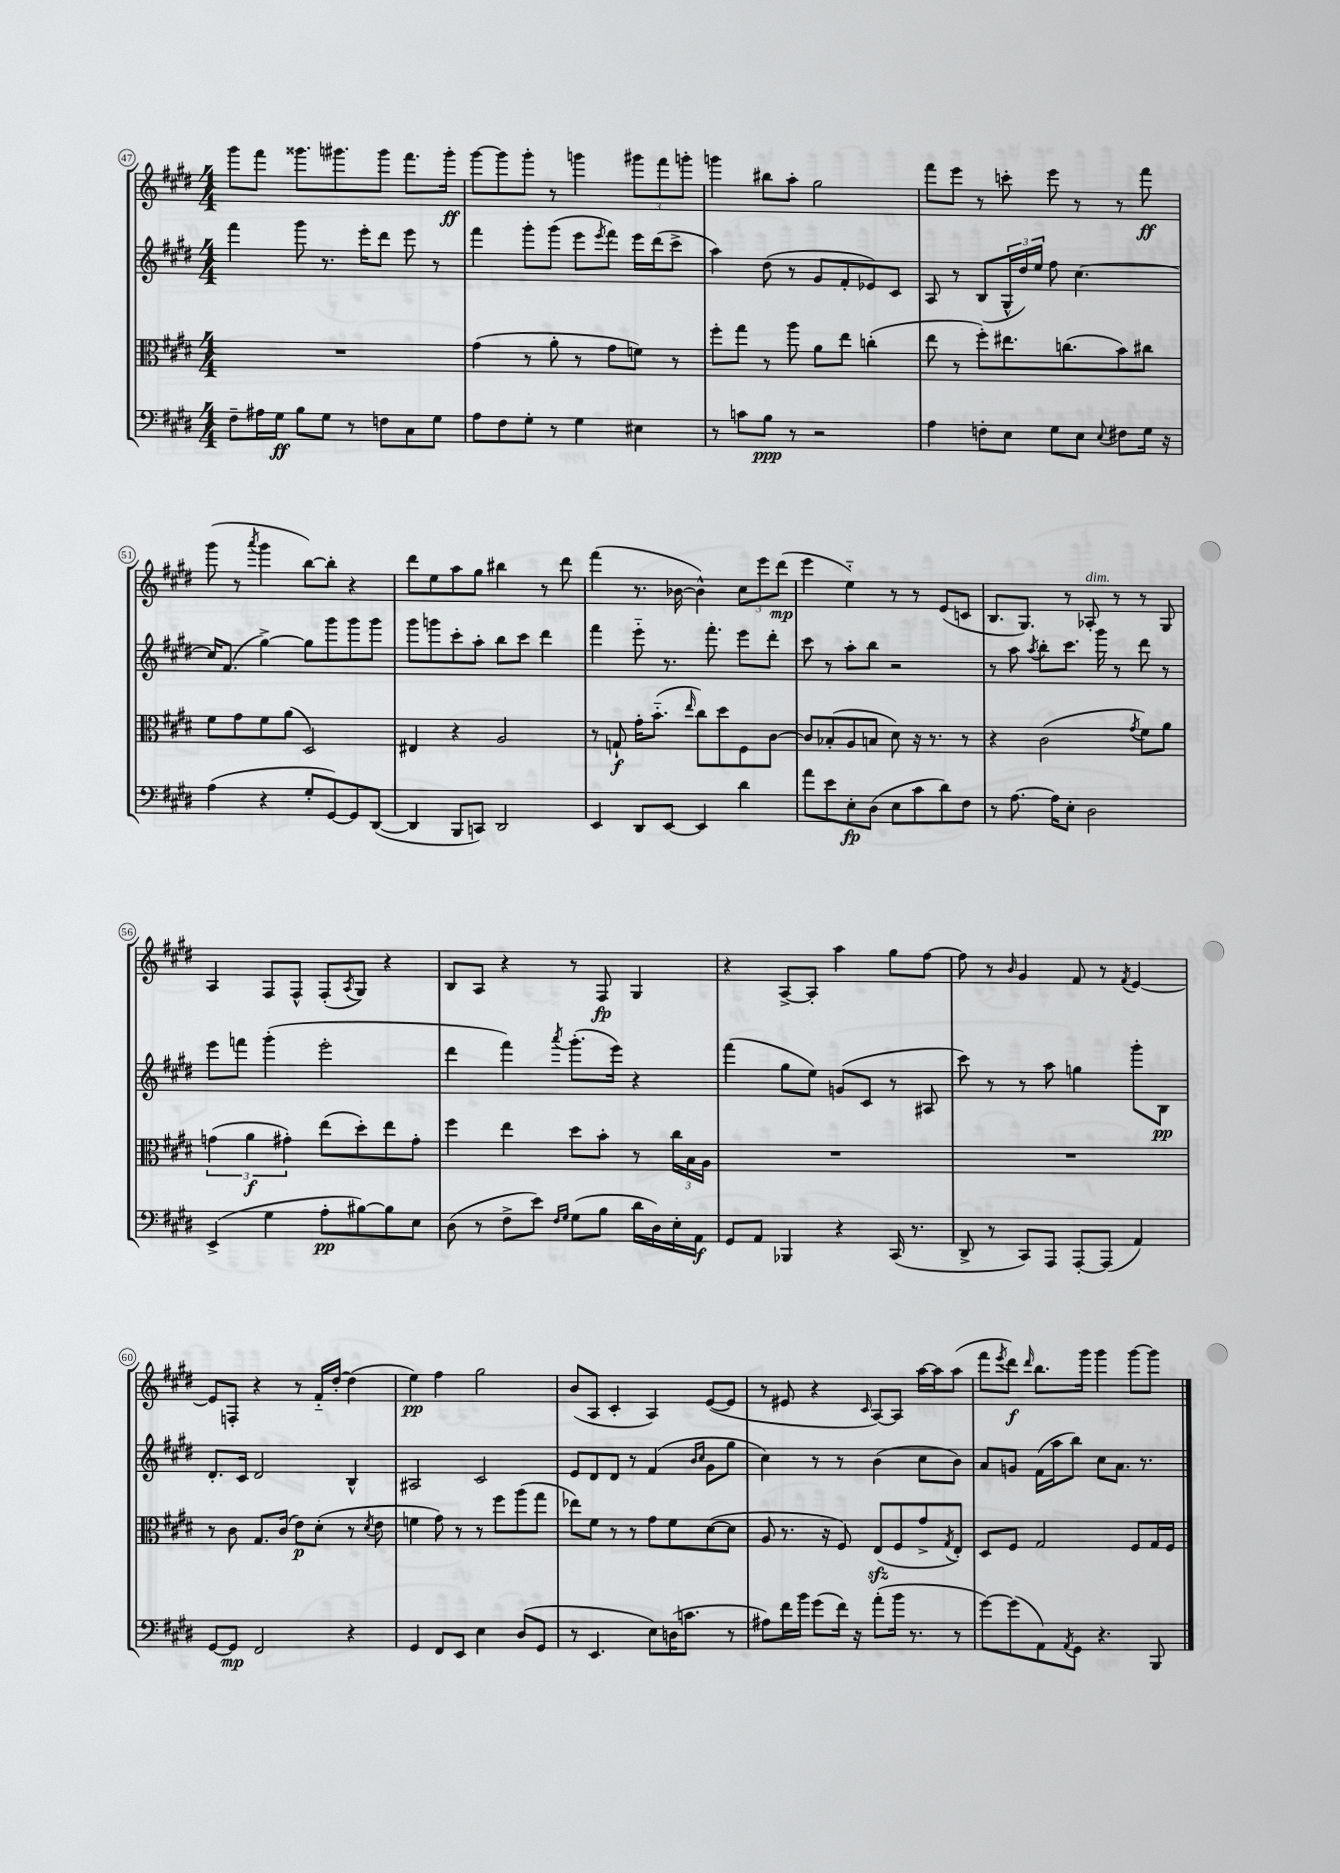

**kern	**dynam	**kern	**dynam	**kern	**dynam	**kern	**dynam
*part4	*part4	*part3	*part3	*part2	*part2	*part1	*part1
*staff4	*staff4	*staff3	*staff3	*staff2	*staff2	*staff1	*staff1
*clefF4	*	*clefC3	*	*clefG2	*	*clefG2	*
*k[f#c#g#d#]	*	*k[f#c#g#d#]	*	*k[f#c#g#d#]	*	*k[f#c#g#d#]	*
*M4/4	*	*M4/4	*	*M4/4	*	*M4/4	*
=47	=47	=47	=47	=47	=47	=47	=47
8F#~\L	.	1r	.	4fff#\	.	8ggg#\L	.
16A#X\L	.	.	.	.	.	8fff#\J	.
16G#\JJ	ff	.	.	.	.	.	.
8B\L	.	.	.	8ggg#\	.	8.ggg##X\L	.
8G#\J	.	.	.	8.r	.	.	.
.	.	.	.	.	.	8.ggg#X\	.
8r	.	.	.	.	.	.	.
.	.	.	.	16eee'\KL	.	.	.
8Fn\L	.	.	.	8ddd#\J	.	8ggg#\J	.
8C#\	.	.	.	8eee\	.	8.fff#\L	.
8G#\J	.	.	.	8r	.	.	.
.	.	.	.	.	.	16ggg#'\Jk	ff
=48	=48	=48	=48	=48	=48	=48	=48
8A\L	.	(4g#\	.	4fff#\	.	[8ggg#\L	.
8F#\	.	.	.	.	.	8ggg#\]	.
8G#'\J	.	8r	.	8ggg#'\L	.	8ggg#'\J	.
8r	.	8a'\	.	(8ggg#\J	.	8r	.
4G#\	.	8r	.	8eee\L	.	4gggn\	.
.	.	.	.	8qeee/	.	.	.
.	.	8g#\L	.	8fff#\J)	.	.	.
4E#X\	.	8fn\J)	.	16eee\LL	.	12ggg#X\L	.
.	.	.	.	(16ddd#\J	.	.	.
.	.	.	.	.	.	12fff#\	.
.	.	8r	.	8ccc#^\J	.	.	.
.	.	.	.	.	.	12gggn'\J	.
=49	=49	=49	=49	=49	=49	=49	=49
8r	.	8ff#'\L	.	4aa\)	.	4gggn\	.
8cn\L	.	8gg#\J	.	.	.	.	.
8B\J	ppp	8r	.	(8dd#\	.	8bb#X\L	.
8r	.	8aa\	.	8r	.	8aa'\J	.
2r	.	8a\L	.	8g#/L	.	2gg#\	.
.	.	8ee\J	.	8f#'/	.	.	.
.	.	(4ccn'\	.	8e-X/)	.	.	.
.	.	.	.	8c#/J	.	.	.
=50	=50	=50	=50	=50	=50	=50	=50
4A\	.	8ee\	.	8A/	.	8fff#\L	.
.	.	8r	.	8r	.	8eee\J	.
8Fn'\L	.	8ff#'\L)	.	(8B/L	.	8r	.
8E\J	.	8.ee#X\	.	24G#^^/L	.	8cccn'\	.
.	.	.	.	24dd#/)	.	.	.
.	.	.	.	24ee/JJ	.	.	.
8G#\L	.	.	.	8ff#\	.	8eee\	.
.	.	(8.ccn\	.	.	.	.	.
8E\J	.	.	.	[4.cc#\	.	8r	.
8qqE/	.	.	.	.	.	.	.
8F#X\L	.	8b\)	.	.	.	8r	.
16G#\Jk	.	8cc#X\J	.	.	.	8fff#\	ff
16r	.	.	.	.	.	.	.
!!LO:LB:g=z
=51	=51	=51	=51	=51	=51	=51	=51
(4A\	.	8f#\L	.	16cc#/KL]	.	(8ggg#\	.
.	.	.	.	(8.f#/J	.	.	.
.	.	8g#\	.	.	.	8r	.
.	.	.	.	.	.	8qaaa/	.
4r	.	8f#\	.	[4gg#^\)	.	4ggg#\	.
.	.	(8a\J	.	.	.	.	.
8G#'/L	.	2D#/)	.	8gg#\L]	.	[8bb\L)	.
[8GG#/)	.	.	.	8ggg#\	.	8bb'\J]	.
8GG#/]	.	.	.	8ggg#\	.	4r	.
([8DD#/J	.	.	.	8ggg#\J	.	.	.
=52	=52	=52	=52	=52	=52	=52	=52
4DD#/]	.	4E#X/	.	8ggg#\L	.	8ddd#\L	.
.	.	.	.	8gggn\	.	8ee\	.
8BBB/L	.	4r	.	8ccc#'\	.	8aa\	.
8CCn/J)	.	.	.	8aa'\J	.	8gg#\J	.
2DD#/	.	2A/	.	8bb\L	.	4bb#X\	.
.	.	.	.	8ccc#\J	.	.	.
.	.	.	.	4ddd#\	.	8r	.
.	.	.	.	.	.	8ddd#\	.
=53	=53	=53	=53	=53	=53	=53	=53
4EE/	.	8r	.	4fff#\	.	(4fff#\	.
.	.	8Gn`/	f	.	.	.	.
8DD#/L	.	16g#'\KL	.	8eee\	.	8.r	.
.	.	(8.b\J	.	.	.	.	.
[8EE/J	.	.	.	8.r	.	.	.
.	.	.	.	.	.	[16b-X\	.
.	.	16qqee/	.	.	.	.	.
4EE/]	.	8cc#\L)	.	.	.	4b-^^\])	.
.	.	.	.	8.fff#'\	.	.	.
.	.	8dd#\	.	.	.	.	.
4d#\	.	8F#\	.	8eee\L	.	12cc#\L	.
.	.	.	.	.	.	12eee\	.
.	.	[8c#\J	.	8ddd#'\J	.	.	.
.	.	.	.	.	.	(12ddd#\J	mp
=54	=54	=54	=54	=54	=54	=54	=54
8a\L	.	8c#/L]	.	8ccc#\	.	4eee\	.
8e\	.	(8B-X'/	.	8r	.	.	.
8E'\	fp	8A/	.	8aa'\L	.	4ee\)	.
(8D#\J	.	8Bn/J	.	8bb\J	.	.	.
8E\L	.	8d#\)	.	2r	.	8r	.
8c#\	.	16r	.	.	.	8r	.
.	.	8.r	.	.	.	.	.
8d#\)	.	.	.	.	.	(8e/L	.
8F#\J	.	8r	.	.	.	8cn/J	.
=55	=55	=55	=55	=55	=55	=55	=55
8r	.	4r	.	8r	.	8.B/L	.
[8.A\	.	.	.	8aa\	.	.	.
.	.	.	.	.	.	8.G#/J)	.
.	.	.	.	8qaa/	.	.	.
.	.	(2c#\	.	8bb'\L	.	.	.
16A\KL]	.	.	.	.	.	.	.
8E'\J	.	.	.	8.ccc#\J	.	8r	.
!	!	!	!	!	!	!LO:TX:a:i:t=dim.	!
2D#\	.	.	.	.	.	8A-X'/	.
.	.	.	.	16ggg#\	.	.	.
.	.	.	.	8r	.	8r	.
.	.	8qg#/	.	.	.	.	.
.	.	8f#\L)	.	8ddd#\	.	8r	.
.	.	8a\J	.	8r	.	8G#/	.
!!LO:LB:g=z
=56	=56	=56	=56	=56	=56	=56	=56
(4EE^/	.	(6gn\	.	8eee\L	.	4A/	.
.	.	.	.	8fffn\J	.	.	.
.	.	6a\	f	.	.	.	.
4G#\	.	.	.	(4ggg#'\	.	8F#/L	.
.	.	6g#X'\)	.	.	.	.	.
.	.	.	.	.	.	8F#^^/J	.
8A'\L	pp	(8ee\L	.	2eee'\	.	(8F#'/L	.
.	.	.	.	.	.	8qA/	.
[8B#X\)	.	8dd#'\)	.	.	.	8G#/J)	.
8B#\]	.	8ee\	.	.	.	4r	.
8E\J	.	8g#'\J	.	.	.	.	.
=57	=57	=57	=57	=57	=57	=57	=57
(8D#\	.	4ff#\	.	4ddd#\	.	8B/L	.
8r	.	.	.	.	.	8A/J	.
8F#^\L	.	4ee\	.	4fff#\)	.	4r	.
8e\J)	.	.	.	.	.	.	.
16qqF#/LL	.	.	.	.	.	.	.
16qqG#/JJ	.	.	.	8qaaa/	.	.	.
(8G#\L	.	8dd#\L	.	(8.ggg#'\L	.	8r	.
8B\J	.	8b'\J	.	.	.	8F#/	fp
.	.	.	.	16eee\Jk)	.	.	.
16d#\LL	.	8r	.	4r	.	4G#/	.
16D#\)	.	.	.	.	.	.	.
16E'\	.	24cc#\LL	.	.	.	.	.
.	.	24B\	.	.	.	.	.
16AA\JJ	f	.	.	.	.	.	.
.	.	24A\JJ	.	.	.	.	.
=58	=58	=58	=58	=58	=58	=58	=58
8GG#/L	.	1r	.	(4fff#\	.	4r	.
8AA/J	.	.	.	.	.	.	.
4BBB-X/	.	.	.	8gg#\L	.	[8A^/L	.
.	.	.	.	8ee\J)	.	8A'/J]	.
4r	.	.	.	(8gn/L	.	4aa\	.
.	.	.	.	8c#/J	.	.	.
(16CC#/	.	.	.	8r	.	8gg#\L	.
8.r	.	.	.	.	.	.	.
.	.	.	.	8A#X/	.	[8ff#\J	.
=59	=59	=59	=59	=59	=59	=59	=59
8DD#^/	.	1r	.	8ccc#\)	.	8ff#\]	.
8r	.	.	.	8r	.	8r	.
.	.	.	.	.	.	16qqb/	.
8CC#/L)	.	.	.	8r	.	4g#/	.
8AAA/J	.	.	.	8aa\	.	.	.
[8AAA'/L	.	.	.	4ggn\	.	8f#/	.
(8AAA/J]	.	.	.	.	.	8r	.
.	.	.	.	.	.	8qf#/	.
4AA/)	.	.	.	8ggg#'\L	.	[4e/	.
.	.	.	.	8B\J	pp	.	.
!!LO:LB:g=z
=60	=60	=60	=60	=60	=60	=60	=60
[8GG#/L	.	8r	.	8.d#'/L	.	8e/L]	.
8GG#/J]	mp	8c#\	.	.	.	8Fn'/J	.
.	.	.	.	16c#/Jk	.	.	.
2FF#/	.	8.G#/L	.	2d#/	.	4r	.
.	.	(16c#/Jk	.	.	.	.	.
.	.	8e\L)	p	.	.	8r	.
.	.	(8d#'\J	.	.	.	16f#/LL	.
.	.	.	.	.	.	[16dd#'/JJ	.
4r	.	8r	.	4B^^/	.	(4dd#\]	.
.	.	8qd#/	.	.	.	.	.
.	.	8e\	.	.	.	.	.
=61	=61	=61	=61	=61	=61	=61	=61
4GG#/	.	4fn\	.	2A#X/	.	4ee\)	pp
8FF#/L	.	8g#\)	.	.	.	4ff#\	.
8EE/J	.	8r	.	.	.	.	.
4E\	.	8r	.	2c#/	.	2gg#\	.
.	.	8ff#\L	.	.	.	.	.
(8D#/L	.	(8aa\	.	.	.	.	.
8GG#/J	.	8gg#\J	.	.	.	.	.
=62	=62	=62	=62	=62	=62	=62	=62
8r	.	8ee-X\L)	.	8e/L	.	(8b/L	.
4.EE/	.	8f#\J	.	8d#/	.	8A/J	.
.	.	8r	.	8d#/J	.	4c#'/	.
.	.	8r	.	8r	.	.	.
8E\L)	.	8g#\L	.	(4f#/	.	4A/)	.
(16Dn\K	.	8f#\	.	.	.	.	.
8.cn\J	.	.	.	.	.	.	.
.	.	.	.	16qqb/LL	.	.	.
.	.	.	.	16qqcc#/JJ	.	.	.
.	.	([8d#\	.	8g#\L	.	([8e/L	.
8r	.	8d#\J]	.	8gg#\J	.	8e/J]	.
=63	=63	=63	=63	=63	=63	=63	=63
8A#X\L)	.	8A/	.	4cc#\)	.	8r	.
16f#\L	.	8.r	.	.	.	8e#X/	.
16b\JJ	.	.	.	.	.	.	.
(8g#\L	.	.	.	8r	.	4r	.
.	.	16r	.	.	.	.	.
16f#\Jk)	.	8F#/)	.	8r	.	.	.
16r	.	.	.	.	.	.	.
.	.	.	.	.	.	16qqc#/	.
(8a'\L	.	(8Ezz/L	.	(4b\	.	[8A/L)	.
16b\Jk	.	8F#/	.	.	.	8A/J]	.
8.r	.	.	.	.	.	.	.
.	.	8g#^/	.	8cc#\L	.	[16aa\LL	.
.	.	.	.	.	.	16aa\J]	.
.	.	8qG#/	.	.	.	.	.
8r	.	8E'/J)	.	8b\J)	.	(8aa\J	.
=64	=64	=64	=64	=64	=64	=64	=64
[8g#\L)	.	8D#/L	.	8a/L	.	8fff#\L	.
.	.	.	.	.	.	8qeee/	.
(8g#\]	.	8F#/J	.	8gn/J	.	8ddd#\J)	f
.	.	.	.	.	.	16qqddd#/	.
8AA\)	.	2G#/	.	(16f#\LL	.	8.bb\L	.
.	.	.	.	16aa\J	.	.	.
8qAA/	.	.	.	.	.	.	.
8GG#\J	.	.	.	8bb\J)	.	.	.
.	.	.	.	.	.	16ggg#\Jk	.
4.r	.	.	.	8cc#\L	.	4ggg#\	.
.	.	.	.	8.a\J	.	.	.
.	.	8F#/L	.	.	.	[8ggg#\L	.
.	.	.	.	8.r	.	.	.
8BBB/	.	16G#/L	.	.	.	8ggg#\J]	.
.	.	16F#/JJ	.	.	.	.	.
==	==	==	==	==	==	==	==
*-	*-	*-	*-	*-	*-	*-	*-
